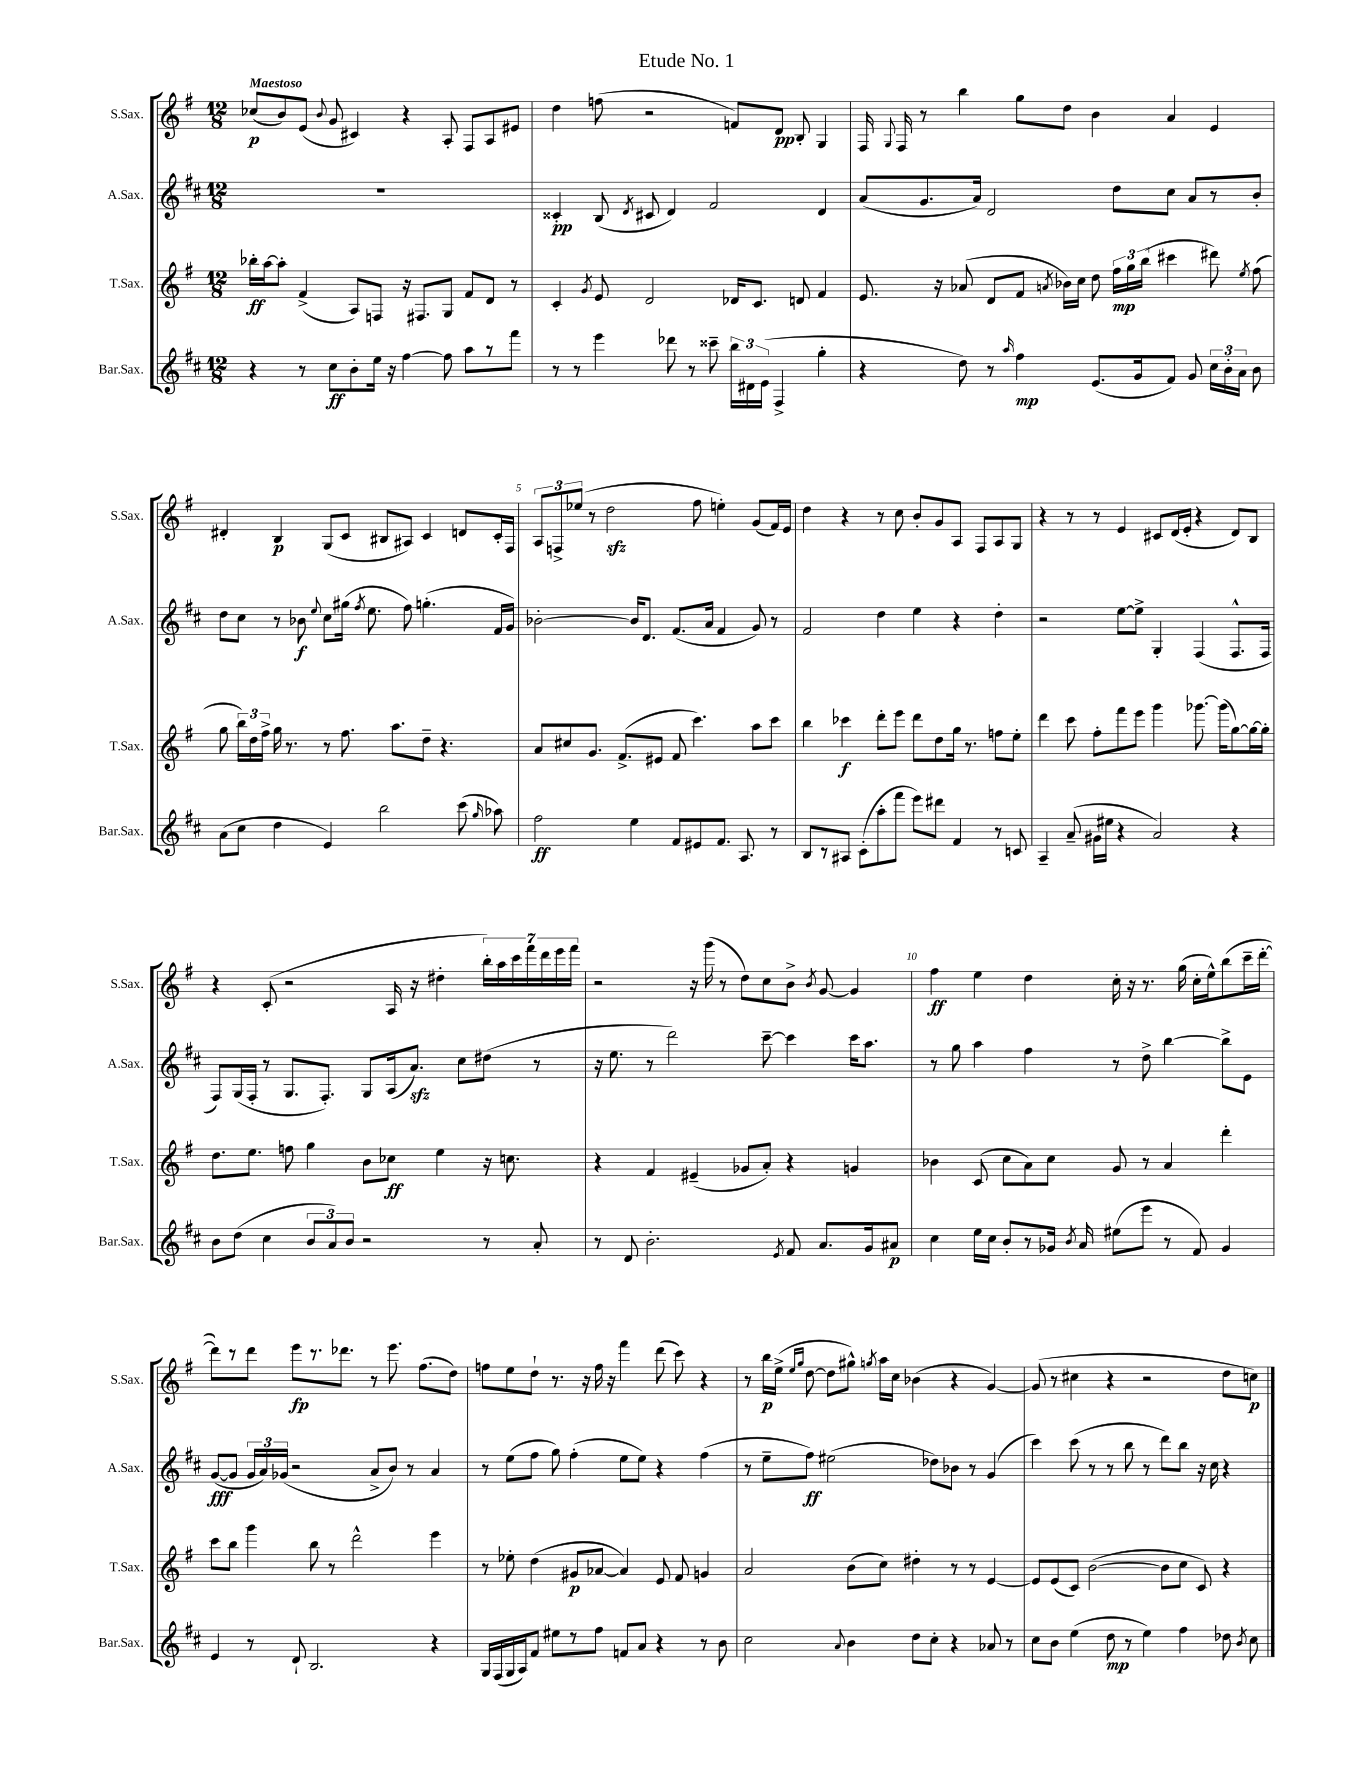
\header { title = "Etude No. 1" }
<<
\new StaffGroup <<
\new Staff = "s0" \with { instrumentName = "S.Sax." shortInstrumentName = "S.Sax." } {
    \clef treble \key g \major \numericTimeSignature \time 12/8 \tempo "Maestoso"
    \autoBeamOff ces''8[\p( b'8) e'8]( \appoggiatura { b'8 } g'8 cis'4) r4 a8-. fis8[ a8 eis'8] |
    d''4 f''8( r2 f'8[) d'8]\pp b8-. g4 |
    fis16 \appoggiatura { g8 } fis16 r8 b''4 g''8[ d''8] b'4 a'4 e'4 |
    dis'4-. b4\p g8[( c'8] bis8[ ais8]) c'4 d'8[ c'16-. fis16] |
    \tuplet 3/2 { a8[ f8-> ees''8]( } r8 d''2\sfz fis''8 e''4-.) g'8[( fis'16) e'16] |
    d''4 r4 r8 c''8 b'8[-. g'8 a8] fis8[ a8 g8] |
    r4 r8 r8 e'4 cis'8[ d'16( e'16]-. r4 d'8[) b8] |
    r4 c'8-.( r2 a16 r16 dis''4-. \tuplet 7/4 { b''16[-.) a''16 c'''16 fis'''16 d'''16 e'''16 fis'''16] } |
    r2 r16 g'''16( r8 d''8[) c''8 b'8]-> \acciaccatura { b'8 } g'8~ g'4 |
    fis''4\ff e''4 d''4 c''16-. r16 r8. g''16( c''16[-. e''16-^) b''8( c'''16-- d'''16]~-. |
    d'''8[) r8 d'''8] e'''8[\fp r8. des'''8.] r8 e'''8. fis''8.[( d''8]) |
    f''8[ e''8 d''8]-! r8. r16 f''16 r16 fis'''4 d'''8( c'''8) r4 |
    r8 b''16[\p e''16]->( \grace { e''16[ g''16] } d''8~ d''8[ gis''8]-^) \acciaccatura { g''8 } a''16[ c''16] bes'4( r4 g'4~) |
    g'8( r8 cis''4 r4 r2 d''8[ c''8]\p) \bar "|." |
}
\new Staff = "s1" \with { instrumentName = "A.Sax." shortInstrumentName = "A.Sax." } {
    \clef treble \key d \major \numericTimeSignature \time 12/8
    \autoBeamOff R1. |
    cisis'4-.\pp b8( \acciaccatura { d'8 } cis'8 d'4) fis'2 d'4 |
    a'8[( g'8. a'16]) d'2 d''8[ cis''8] a'8[ r8 b'8]-. |
    d''8[ cis''8] r8 bes'8\f \appoggiatura { e''8 } cis''8[ gis''16]( \acciaccatura { fis''8 } e''8. fis''8) g''4.-.( fis'16[ g'16]) |
    bes'2~-. bes'16[ d'8.] fis'8.[( a'16] fis'4 g'8) r8 |
    fis'2 d''4 e''4 r4 d''4-. |
    r2 e''8[~ e''8]-> g4-. fis4( fis8.[-^ fis16] |
    fis8[) g16( fis16]-. r8 g8.[ fis8.]-.) g8[ a16( a'8.]\sfz) cis''8[ dis''8]( r8 |
    r16 e''8. r8 d'''2) cis'''8~-- cis'''4 cis'''16[ a''8.] |
    r8 g''8 a''4 fis''4 r8 d''8-> b''4~ b''8[-> e'8] |
    g'8[~\fff( g'8] \tuplet 3/2 { g'16[ a'16) ges'16]( } r2 a'8[-> b'8]) r8 a'4 |
    r8 e''8[( fis''8] g''8) fis''4-.( e''8[ e''8]) r4 fis''4( |
    r8 e''8[-- fis''8]\ff) eis''2( des''8[) bes'8] r8 g'4( |
    cis'''4) cis'''8( r8 r8 b''8 r8 d'''8[) b''8] r16 cis''16 r4 \bar "|." |
}
\new Staff = "s2" \with { instrumentName = "T.Sax." shortInstrumentName = "T.Sax." } {
    \clef treble \key g \major \numericTimeSignature \time 12/8
    \autoBeamOff bes''16[-.\ff a''16~ a''8]-. fis'4->( a8[) f8] r16 fis8.[ g8] fis'8[ d'8] r8 |
    c'4-. \acciaccatura { g'8 } e'8 d'2 des'16[ c'8.] d'8 fis'4 |
    e'8. r16 aes'8( d'8[ fis'8] \acciaccatura { a'8 } bes'16[) c''16] d''8 \tuplet 3/2 { fis''16[\mp g''16 b''16]( } cis'''4 dis'''8) \acciaccatura { e''8 } fis''8( |
    g''8 \tuplet 3/2 { b''16[) d''16 fis''16]-> } g''16 r8. r8 fis''8. a''8.[ d''8]-- r4. |
    a'8[ cis''8 g'8.] fis'8.[->( eis'8] fis'8 c'''4.) a''8[ c'''8] |
    b''4 ces'''4\f d'''8[-. e'''8] d'''8[ d''8 g''16] r8. f''8[ e''8]-. |
    d'''4 c'''8 fis''8[-. fis'''8 e'''8] g'''4 ges'''8.~ ges'''16[( g''8~) g''16~ g''16]-. |
    d''8.[ e''8.] f''8 g''4 b'8[ ces''8]\ff e''4 r16 c''8. |
    r4 fis'4 eis'4--( ges'8[ a'8]-.) r4 g'4 |
    bes'4 c'8( c''8[ a'8) c''8] g'8 r8 a'4 d'''4-. |
    c'''8[ b''8] g'''4 b''8 r8 d'''2-^ e'''4 |
    r8 ees''8-. d''4( gis'8[\p aes'8]~ aes'4) e'8 fis'8 g'4 |
    a'2 b'8[( c''8]) dis''4-. r8 r8 e'4~ |
    e'8[ e'8( c'8]) b'2~( b'8[ c''8] c'8) r4 \bar "|." |
}
\new Staff = "s3" \with { instrumentName = "Bar.Sax." shortInstrumentName = "Bar.Sax." } {
    \clef treble \key d \major \numericTimeSignature \time 12/8
    \autoBeamOff r4 r8 cis''8[\ff b'8-. e''16] r16 fis''4~ fis''8 a''8[ r8 fis'''8] |
    r8 r8 e'''4 des'''8 r8 cisis'''8-- \tuplet 3/2 { b''16[ dis'16 e'16]( } fis4-> g''4-. |
    r4 d''8) r8 \grace { a''16 } fis''4\mp e'8.[( g'16 fis'8]) g'8 \tuplet 3/2 { cis''16[ b'16-. a'16] } b'8 |
    a'8[( cis''8] d''4 e'4) b''2 cis'''8( \grace { g''16 } aes''8) |
    fis''2\ff e''4 fis'8[ eis'8 fis'8.] a8. r8 |
    b8[ r8 ais8] cis'8[-.( a''8-. fis'''8] e'''8[) dis'''8] fis'4 r8 c'8 |
    a4-- a'8--( gis'16[ eis''16] r4 a'2) r4 |
    b'8[ d''8]( cis''4 \tuplet 3/2 { b'8[ a'8) b'8] } r2 r8 a'8-. |
    r8 d'8 b'2.-. \acciaccatura { e'8 } fis'8 a'8.[ g'16 ais'8]\p |
    cis''4 e''16[ cis''16] b'8[-. r8 ges'16] \acciaccatura { b'8 } a'16 eis''8[( e'''8] r8 fis'8) ges'4 |
    e'4 r8 d'8-! b2. r4 |
    g16[ fis16( g16 a16) fis'8] eis''8[ r8 fis''8] f'8[ a'8] r4 r8 b'8 |
    cis''2 \appoggiatura { a'8 } b'4 d''8[ cis''8]-. r4 aes'8 r8 |
    cis''8[ b'8] e''4( d''8\mp r8 e''4) fis''4 des''8 \acciaccatura { b'8 } cis''8 \bar "|." |
}
>>
>>
\layout { \context { \Score \override BarNumber.break-visibility = ##(#f #t #t) barNumberVisibility = #(every-nth-bar-number-visible 5) } }
